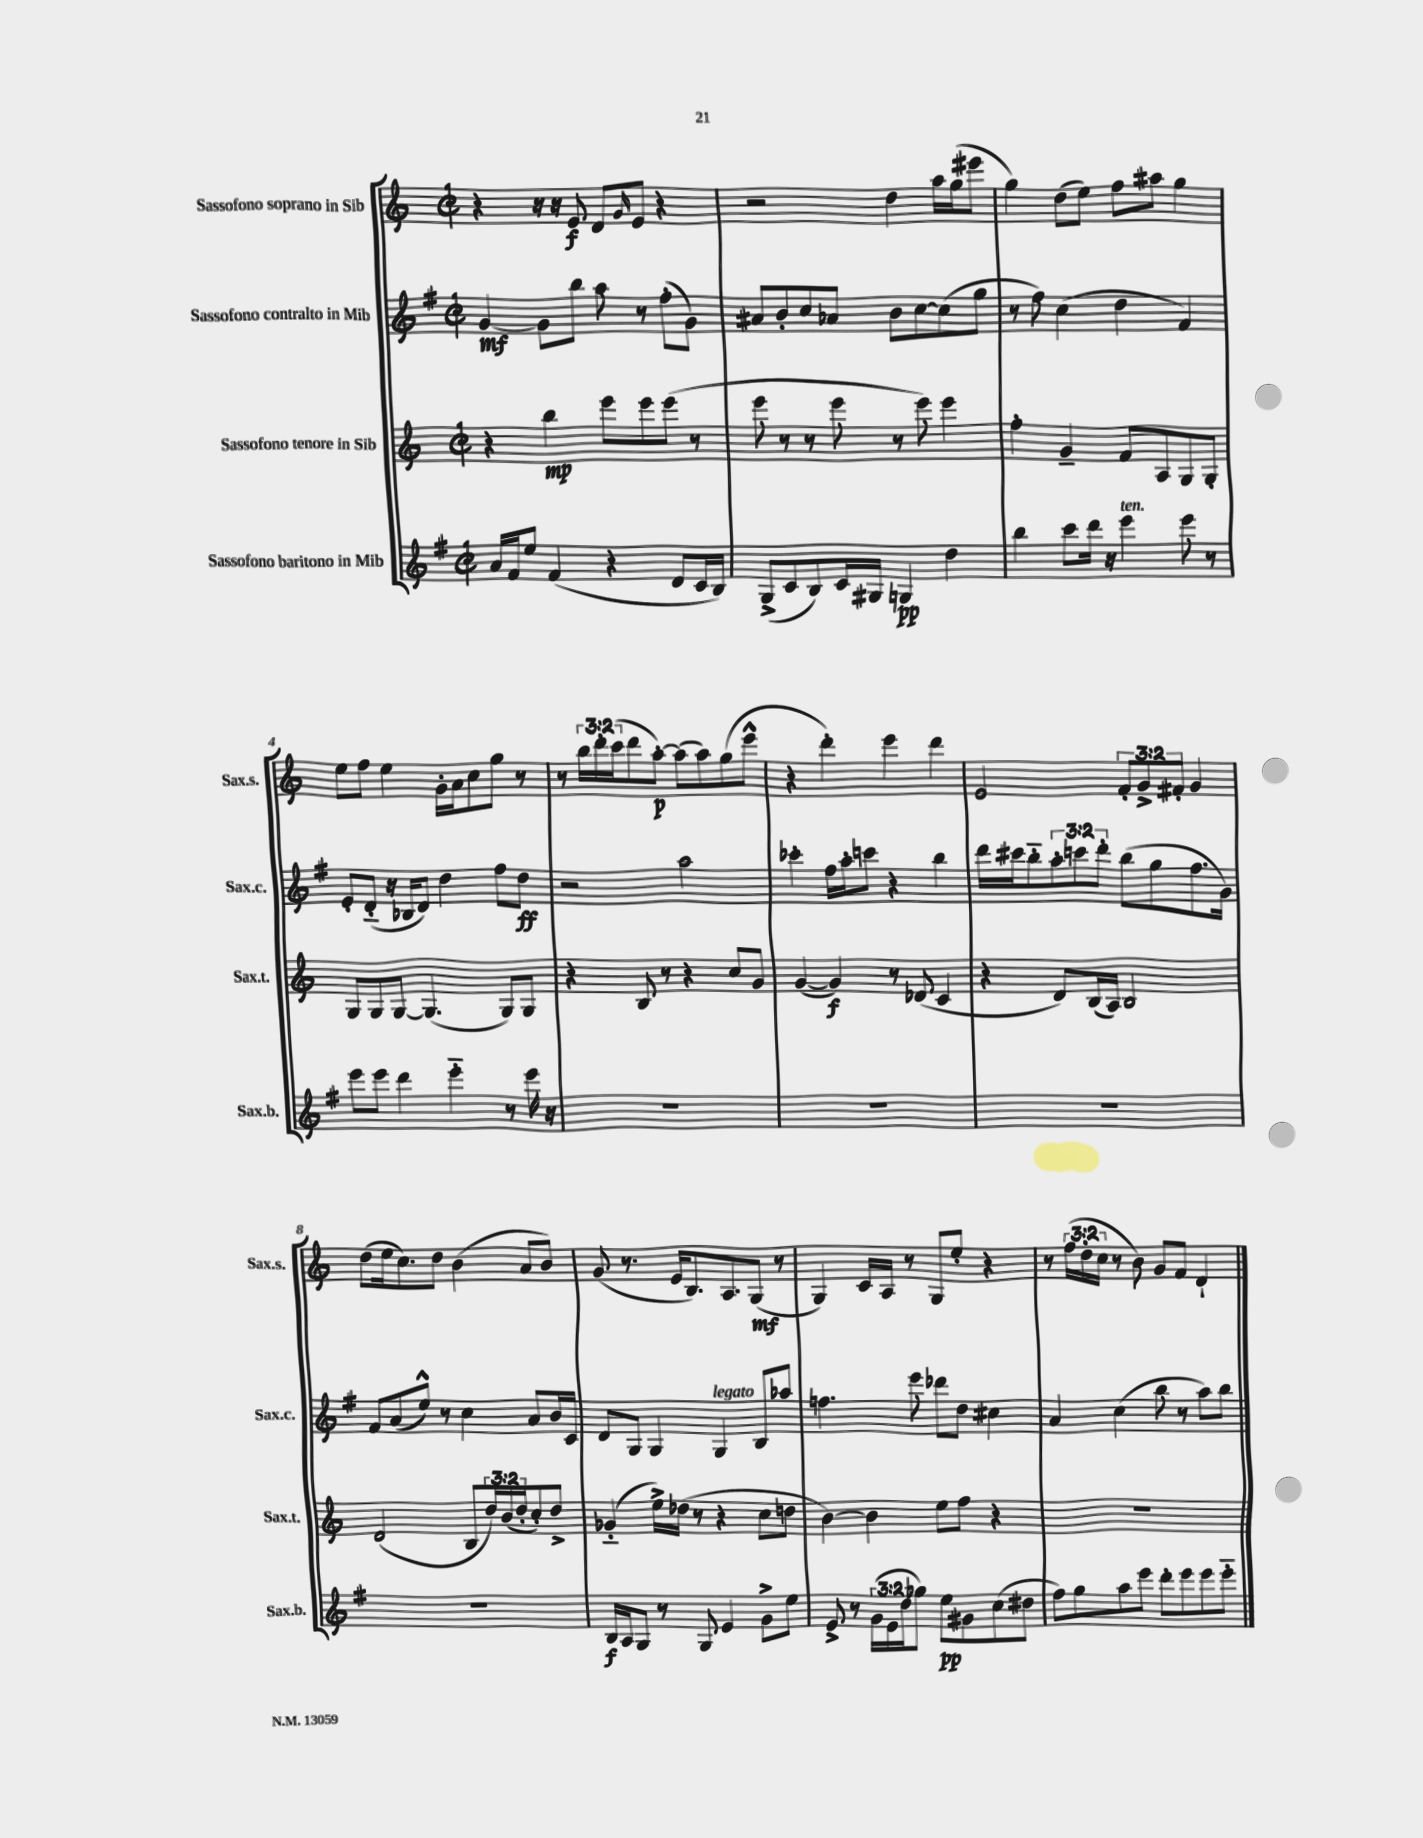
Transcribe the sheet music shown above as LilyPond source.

<<
\new StaffGroup <<
\new Staff = "s0" \with { instrumentName = "Sassofono soprano in Sib" shortInstrumentName = "Sax.s." } {
    \clef treble \key c \major \defaultTimeSignature \time 2/2 \override Staff.TupletNumber.text = #tuplet-number::calc-fraction-text
    r4 r16 r16 e'8\f d'8 \grace { g'16 } e'8 r4 |
    r2 d''4 a''16 g''16( eis'''8 |
    g''4) d''8( e''8) f''8 ais''8 g''4 |
    e''8 f''8 e''4 g'16-. a'16 c''8 g''8 r8 |
    r8 \tuplet 3/2 { b''16 d'''16-. c'''16( } d'''8 a''8~-.\p) a''8( a''8) g''8( e'''8-^ |
    r4 d'''4-.) e'''4 d'''4 |
    e'2 \tuplet 3/2 { f'8-. g'8-> fis'8-. } g'4 |
    d''8( e''16 c''8.) d''8 b'4( a'8 b'8) |
    g'8( r8. e'16 b8.) a8. g8\mf( r8 |
    g4) c'16 a16 r8 g8 e''8-. r4 |
    r8 \tuplet 3/2 { f''16( d''16-. c''16 } r8 b'8) g'8 f'8 d'4-! \bar "|." |
}
\new Staff = "s1" \with { instrumentName = "Sassofono contralto in Mib" shortInstrumentName = "Sax.c." } {
    \clef treble \key g \major \defaultTimeSignature \time 2/2 \override Staff.TupletNumber.text = #tuplet-number::calc-fraction-text
    g'4~\mf g'8 b''8 a''8 r8 fis''8-.( g'8) |
    ais'8 b'8-. c''8 aes'8 b'8 c''8~ c''8( g''8 |
    r8 fis''8) c''4( d''4 fis'4) |
    e'8-. d'8-_( r16 bes16 d'8) d''4 fis''8 d''8\ff |
    r2 a''2 |
    ces'''4-. fis''16 a''16-. c'''8 r4 b''4 |
    d'''16 cis'''16 b''8-_ \tuplet 3/2 { a''8-. c'''8 d'''8-. } b''8( g''8 fis''8. g'16) |
    fis'8 a'8( e''8-^) r8 c''4 a'8 b'16 c'16 |
    d'8 g8 g4 g4^\markup { \italic "legato" } b8 aes''8 |
    f''4. e'''8 des'''8 d''8 cis''4 |
    a'4 c''4( b''8 r8 a''8) b''8 \bar "|." |
}
\new Staff = "s2" \with { instrumentName = "Sassofono tenore in Sib" shortInstrumentName = "Sax.t." } {
    \clef treble \key c \major \defaultTimeSignature \time 2/2 \override Staff.TupletNumber.text = #tuplet-number::calc-fraction-text
    r4 b''4\mp e'''8 e'''8 e'''8( r8 |
    e'''8 r8 r8 e'''8 r8 e'''8) e'''4 |
    f''4-. g'4-- f'8 a8 g8 g8-. |
    g8 g8 g8~ g4.( g8) g8 |
    r4 b8 r8 r4 c''8 g'8 |
    g'4~( g'4\f) r8 des'8( c'4 |
    r4 d'8) b16( a16) b2 |
    d'2( b8 \tuplet 3/2 { d''16) b'16( d''16-. } c''8-.) d''8-> |
    ges'4-_( e''16->) des''16( r8 r4 c''8 d''8 |
    b'4~) b'4 e''8 f''8 r4 |
    R1 \bar "|." |
}
\new Staff = "s3" \with { instrumentName = "Sassofono baritono in Mib" shortInstrumentName = "Sax.b." } {
    \clef treble \key g \major \defaultTimeSignature \time 2/2 \override Staff.TupletNumber.text = #tuplet-number::calc-fraction-text
    a'16 fis'16 e''8 fis'4( r4 d'8 c'16 b16) |
    g8->( c'8 b8) c'16 gis16 g4\pp d''4 |
    b''4 c'''8 d'''16 r16 e'''4^\markup { \italic "ten." } e'''8 r8 |
    e'''8 e'''8 d'''4 e'''4-_ r8 e'''16 r16 |
    R1 |
    R1 |
    R1 |
    R1 |
    b16\f a16 g8 r8 g8 e'4 g'8-> e''8 |
    e'8-> r8 \tuplet 3/2 { g'16( e'16 d''16 } ges''8) e''8\pp gis'8 c''8( dis''8 |
    fis''8) g''8 a''8 e'''8 d'''8-. e'''8 e'''8 e'''8-_ \bar "|." |
}
>>
>>
